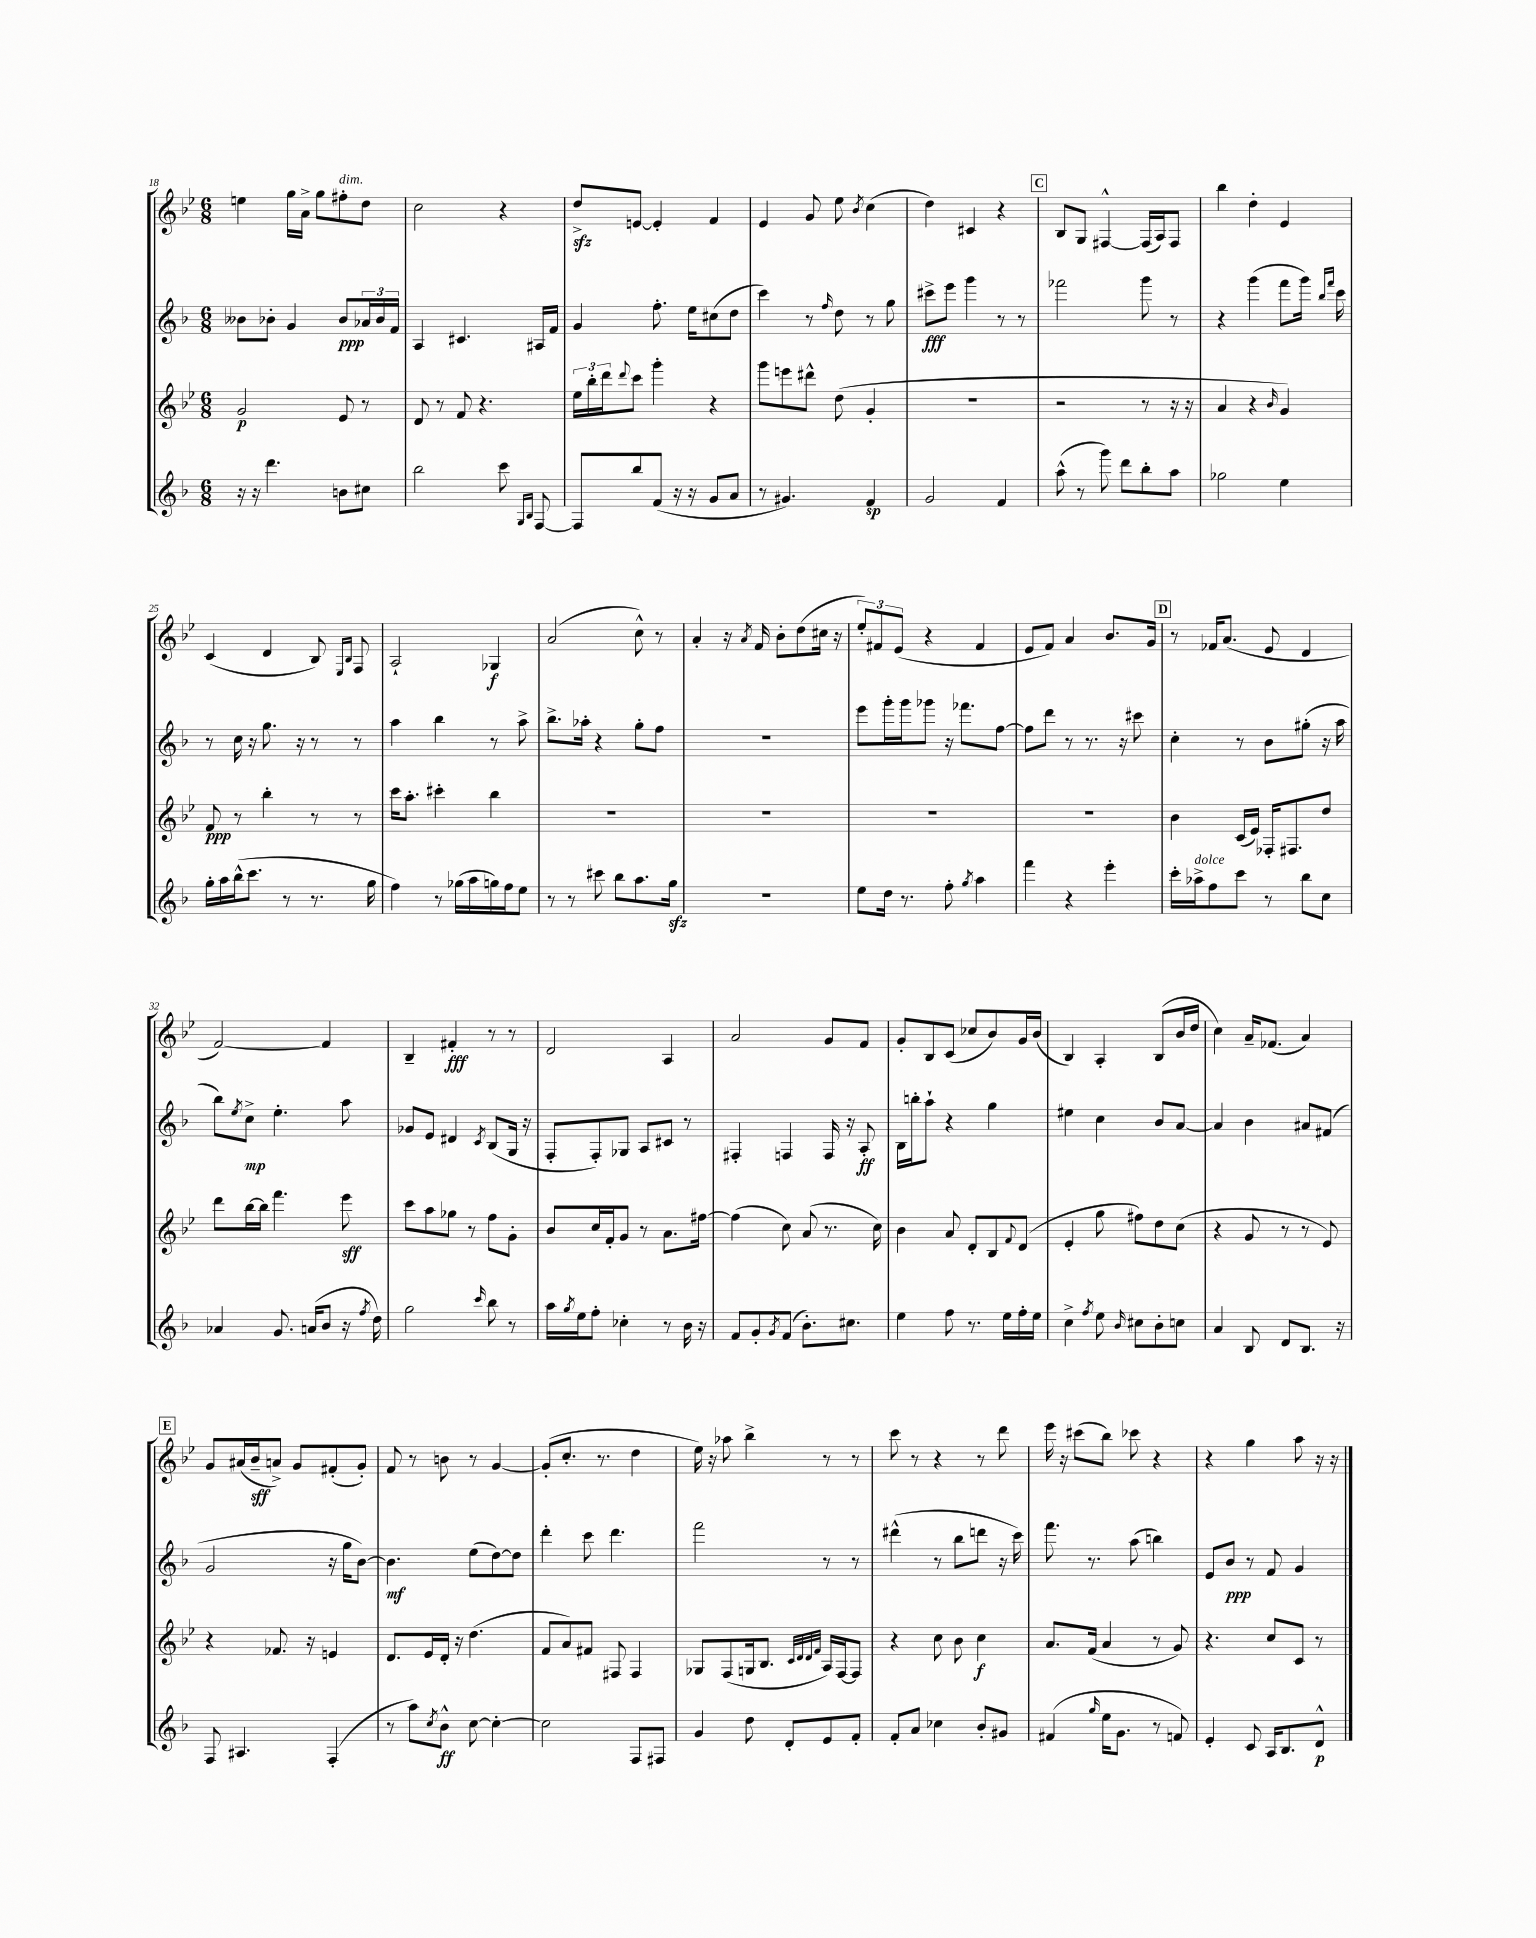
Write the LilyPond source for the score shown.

<<
\new StaffGroup <<
\new Staff = "s0" {
    \clef treble \key bes \major \numericTimeSignature \time 6/8
    e''4 g''16 a'16-> g''8 fis''8-.^\markup { \italic "dim." } d''8 |
    c''2 r4 |
    d''8->\sfz e'8~ e'4-. f'4 |
    ees'4 g'8 ees''8 \acciaccatura { bes'8 } c''4( |
    d''4) cis'4 r4 |
    \mark \markup { \box "C" } bes8 g8 fis4~-^ fis16( a16) fis8 |
    bes''4 d''4-. ees'4 |
    c'4( d'4 bes8) \grace { ees16 bes16 } f8 |
    a2-! ges4\f |
    a'2( c''8-^) r8 |
    a'4-. r16 \acciaccatura { a'8 } f'16 bes'8-. d''8( cis''16 r16 |
    \tuplet 3/2 { ees''8-.) fis'8 ees'8( } r4 fis'4 |
    ees'8 f'8) a'4 bes'8. g'16 |
    \mark \markup { \box "D" } r8 fes'16 a'8.( ees'8 d'4 |
    f'2~) f'4 |
    bes4-- fis'4-.\fff r8 r8 |
    d'2 a4 |
    a'2 g'8 f'8 |
    g'8-. bes8 c'8( ces''8 bes'8) g'16 bes'16( |
    bes4) a4-. bes8( bes'16 d''16 |
    c''4) a'16-- fes'8.( a'4) |
    \mark \markup { \box "E" } g'8 ais'16( bes'16--\sff a'8->) g'8 fis'8-.( g'8-.) |
    f'8 r8 b'8 r8 g'4~ |
    g'8-.( c''8.-. r8. d''4 |
    ees''16) r16 aes''8 bes''4-> r8 r8 |
    c'''8 r8 r4 r8 d'''8 |
    ees'''16 r16 cis'''8( bes''8) ces'''8 r4 |
    r4 g''4 a''8 r16 r16 \bar "|." |
}
\new Staff = "s1" {
    \clef treble \key f \major \numericTimeSignature \time 6/8
    beses'8 bes'8-. g'4 bes'8\ppp \tuplet 3/2 { aes'16 bes'16 f'16 } |
    a4 cis'4. ais16 f'16 |
    g'4 f''8.-. e''16 cis''8( d''8 |
    c'''4) r8 \grace { f''16 } d''8 r8 g''8 |
    cis'''8->\fff e'''8 g'''4 r8 r8 |
    \mark \markup { \box "C" } fes'''2 g'''8 r8 |
    r4 g'''4( f'''8 g'''16) \grace { bes''16 f'''16 } c'''16 |
    r8 c''16 r16 g''8. r16 r8 r8 |
    a''4 bes''4 r8 a''8-> |
    bes''8.-> aes''16-. r4 g''8-. f''8 |
    R2. |
    e'''8 g'''16-. g'''16 ges'''8 r16 fes'''8. f''8~ |
    f''8 d'''8 r8 r8. r16 cis'''8 |
    \mark \markup { \box "D" } c''4-. r8 bes'8 gis''8-.( r16 a''16 |
    bes''8) \acciaccatura { e''8 } c''8->\mp e''4.-. a''8 |
    ges'8 e'8 dis'4 \acciaccatura { c'8 } bes8( g16 r16 |
    f8-. f8-.) ges8 a8 cis'8 r8 |
    fis4-. f4 f16 r16 a8-.\ff |
    bes16 b''16-. a''8-! r4 g''4 |
    eis''4 c''4 bes'8 a'8~ |
    a'4 bes'4 ais'8 fis'8( |
    \mark \markup { \box "E" } g'2 r16 g''16 bes'8~) |
    bes'4.\mf e''8( d''8~) d''8 |
    d'''4-. c'''8 d'''4. |
    f'''2 r8 r8 |
    dis'''4-^( r8 bes''8 d'''8 r16 c'''16) |
    f'''8. r8. a''8( b''4) |
    e'8 bes'8\ppp r8 f'8 g'4 \bar "|." |
}
\new Staff = "s2" {
    \clef treble \key bes \major \numericTimeSignature \time 6/8
    g'2\p ees'8 r8 |
    d'8 r8 f'8 r4. |
    \tuplet 3/2 { ees''16 bes''16-. d'''16 } \appoggiatura { d'''8 } c'''8 g'''4-. r4 |
    g'''8 e'''8 dis'''8-^ d''8( g'4-. |
    R2. |
    \mark \markup { \box "C" } r2 r8 r16 r16 |
    a'4 r4 \grace { bes'16 } g'4) |
    f'8\ppp r8 bes''4-. r8 r8 |
    c'''16 a''8.-. cis'''4-. bes''4 |
    R2. |
    R2. |
    R2. |
    R2. |
    \mark \markup { \box "D" } bes'4 c'16( ees'16) fes16-. fis8. d''8 |
    d'''8 bes''16~ bes''16 f'''4. ees'''8\sff |
    c'''8 a''8 ges''8 r8 f''8 g'8-. |
    bes'8 c''16 f'16-. g'8 r8 a'8. fis''16~ |
    fis''4( c''8) a'8( r8. c''16) |
    bes'4 a'8 d'8-. bes8 \appoggiatura { f'8 } d'8( |
    ees'4-. g''8 fis''8) d''8 c''8( |
    r4 g'8 r8 r8 ees'8) |
    \mark \markup { \box "E" } r4 fes'8. r16 e'4 |
    d'8. ees'16 d'16-. r16 d''4.( |
    f'8 a'8) fis'8 fis8 fis4 |
    ges8 f8( g16 bes8. \grace { c'32 d'32 d'32 f'32 } a16) f16~ f8 |
    r4 c''8 bes'8 c''4\f |
    a'8. f'16( a'4 r8 g'8) |
    r4. c''8 c'8 r8 \bar "|." |
}
\new Staff = "s3" {
    \clef treble \key f \major \numericTimeSignature \time 6/8
    r16 r16 d'''4. b'8 cis''8 |
    bes''2 c'''8 \grace { g16 bes16 } f8~ |
    f8 bes''8 f'8( r16 r16 g'8 a'8 |
    r8 gis'4.) f'4\sp |
    g'2 f'4 |
    \mark \markup { \box "C" } a''8-^( r8 g'''8) d'''8 bes''8-. a''8 |
    ges''2 e''4 |
    g''16-. a''16 bes''16-^( c'''8. r8 r8. g''16 |
    f''4) r8 ges''16( a''16 g''16) f''16 e''8 |
    r8 r8 cis'''8 bes''8 a''8. g''16\sfz |
    R2. |
    e''8 d''16 r8. f''8-. \acciaccatura { g''8 } a''4 |
    f'''4 r4 e'''4-. |
    \mark \markup { \box "D" } c'''16-. aes''16->^\markup { \italic "dolce" } f''8 c'''8 r8 bes''8 c''8 |
    aes'4 g'8. a'16( bes'8 r16 \acciaccatura { f''8 } d''16) |
    g''2 \grace { c'''16 } bes''8 r8 |
    a''16 \acciaccatura { g''8 } e''16 f''8-. ces''4-. r8 bes'16 r16 |
    f'8 g'8-. \acciaccatura { g'8 } f'8( bes'8.-.) cis''8. |
    e''4 f''8 r8. e''16 f''16-. e''16 |
    c''4-> \acciaccatura { f''8 } e''8 \grace { bes'16 } cis''8 bes'8-. c''8 |
    a'4 bes8 d'8 bes8. r16 |
    \mark \markup { \box "E" } f8 ais4. f4-.( |
    r8 a''8) \acciaccatura { c''8 } bes'8-^\ff c''8~ c''4~-. |
    c''2 f8 fis8 |
    g'4 d''8 d'8-. e'8 f'8-. |
    f'8-. a'8 ces''4 bes'8-. gis'8 |
    fis'4( \grace { g''16 } e''16 g'8. r8 f'8) |
    e'4-. c'8 a16 bes8. d'8-^\p \bar "|." |
}
>>
>>
\layout { \context { \Score currentBarNumber = #18 } }
